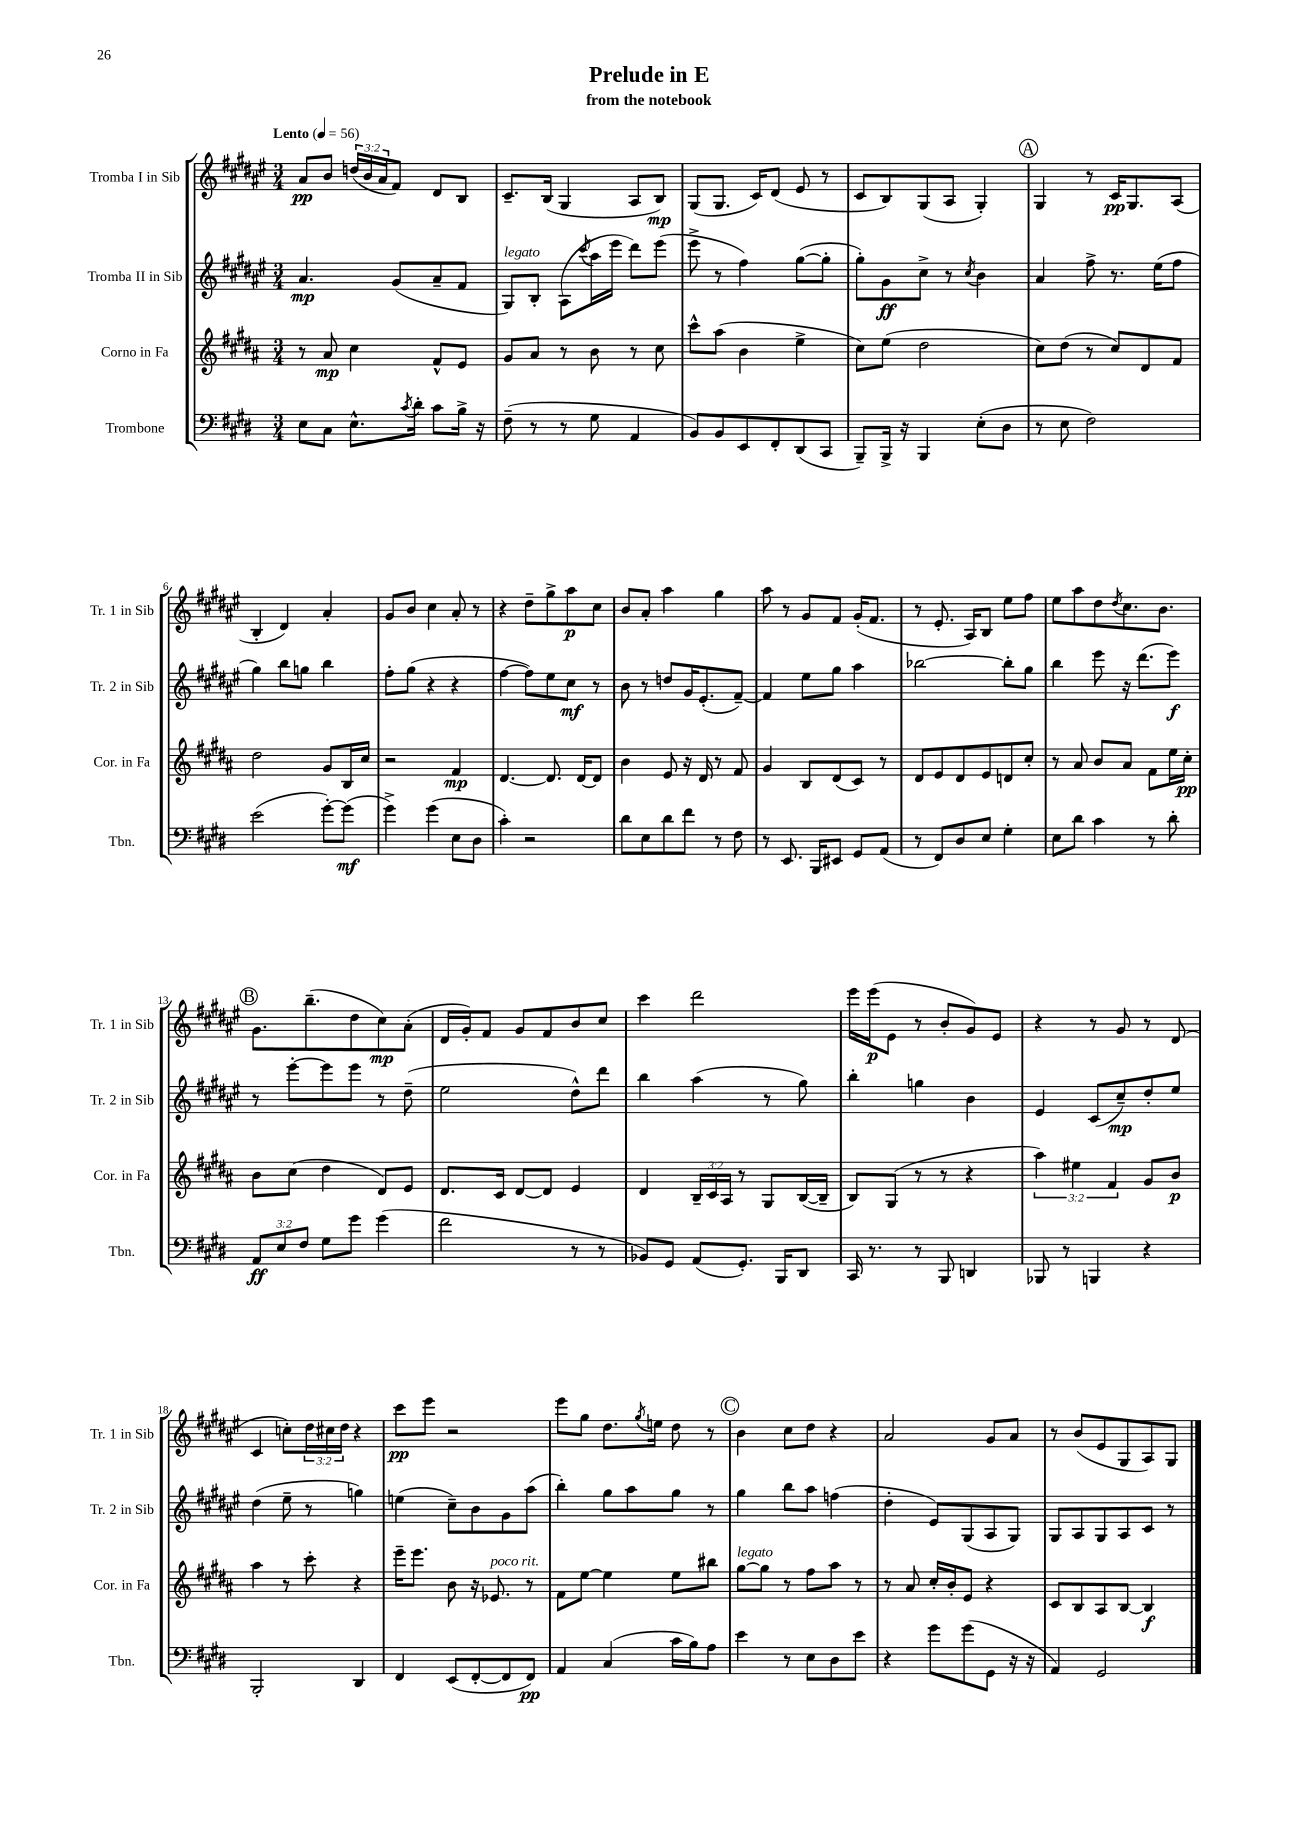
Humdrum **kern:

**kern	**kern	**kern	**kern
*staff4	*staff3	*staff2	*staff1
*clefF4	*clefG2	*clefG2	*clefG2
*k[f#c#g#d#]	*k[f#c#g#d#a#]	*k[f#c#g#d#a#e#]	*k[f#c#g#d#a#e#]
*M3/4	*M3/4	*M3/4	*M3/4
*MM56	*MM56	*MM56	*MM56
8E\L	8r	4.a#/	8a#/L
8C#\J	8a#/	.	8b/J
8.E^^\L	4cc#\	.	(24dd/LL
.	.	.	24b/
.	.	.	24a#/J
.	.	(8g#/L	8f#/J)
8qc#/	.	.	.
16d#'\Jk	.	.	.
8c#\L	8f#^^/L	8a#~/	8d#/L
16B^\Jk	8e/J	8f#/J	8B/J
16r	.	.	.
=	=	=	=
(8F#~\	8g#/L	8G#/L)	8.c#~/L
8r	8a#/J	8B'/J	.
.	.	.	(16B/Jk
8r	8r	(8A#\L	4G#/
.	.	8qccc#/	.
8G#\	8b\	16aa#\L	.
.	.	16eee#\JJ	.
4AA/	8r	8ddd#\L)	8A#/L
.	8cc#\	(8eee#\J	8B/J)
=	=	=	=
8BB/L)	8ccc#^^\L	8eee#^\	(8G#/L
8BB/	(8aa#\J	8r	8.G#/J
8EE/	4b\	4ff#\)	.
.	.	.	16c#/LK)
8FF#'/	.	.	(8d#/J
(8DD#/	4ee^\	([8gg#\L	8e#/
8CC#/J	.	8gg#'\]J	8r
=	=	=	=
8BBB~/L)	8cc#\L)	8gg#'\L)	8c#/L
16BBB^/Jk	(8ee\J	8g#\	8B/)
16r	.	.	.
4BBB/	2dd#\	8cc#^\J	(8G#/
.	.	8r	8A#/J
.	.	8qcc#/	.
(8E'\L	.	4b\	4G#'/)
8D#\J	.	.	.
=	=	=	=
8r	8cc#\L)	4a#/	4G#/
8E\	(8dd#\J	.	.
2F#\)	8r	8ff#^\	8r
.	8cc#/L)	8.r	16c#/LK
.	.	.	8.G#/
.	8d#/	.	.
.	.	(16ee#\LK	.
.	8f#/J	8ff#\J	(8A#/J
=	=	=	=
(2e\	2dd#\	4gg#\)	4B'/
.	.	8bb\L	4d#/)
.	.	8gg\J	.
[8g#'\L)	8g#/L	4bb\	4a#'/
(8g#\]J	16B/L	.	.
.	16cc#/JJ	.	.
=	=	=	=
4g#^\)	2r	8ff#'\L	8g#/L
.	.	(8gg#\J	8b/J
(4g#\	.	4r	4cc#\
8E\L	4f#/	4r	8a#'/
8D#\J	.	.	8r
=	=	=	=
4c#'\)	[4.d#/	[4ff#\	4r
2r	.	8ff#\]L)	8dd#~\L
.	8.d#/]	8ee#\	8gg#^\
.	.	8cc#\J	8aa#\
.	[16d#/LK	.	.
.	8d#/]J	8r	8cc#\J
=	=	=	=
8d#\L	4b\	8b\	8b/L
8E\	.	8r	8a#'/J
8d#\	8e/	8dd/L	4aa#\
8f#\J	16r	16g#/K	.
.	16d#/	(8.e#'/	.
8r	8r	.	4gg#\
8F#\	8f#/	[8f#~/J)	.
=	=	=	=
8r	4g#/	4f#/]	8aa#\
8.EE/	.	.	8r
.	8B/L	8ee#\L	8g#/L
16BBB/LK	.	.	.
8EE#/J	(8d#/	8gg#\J	8f#/J
8GG#/L	8c#/J)	4aa#\	(16g#'/LK
.	.	.	8.f#/J
(8AA/J	8r	.	.
=	=	=	=
8r	8d#/L	[2bb-\	8r
8FF#/L)	8e/	.	8.e#'/
8D#/	8d#/	.	.
.	.	.	16A#/LK)
8E/J	8e/	.	8B/J
4G#'\	8d/	8bb-'\]L	8ee#\L
.	8cc#'/J	8gg#\J	8ff#\J
=	=	=	=
8E\L	8r	4bb\	8ee#\L
8d#\J	8a#/	.	8aa#\
4c#\	8b/L	8eee#\	8dd#\
.	.	.	8qdd#/
.	8a#/J	16r	8.cc#\
.	.	(8.ddd#\L	.
8r	8f#\L	.	.
.	.	.	8.b\J
8d#'\	16ee\L	8eee#\J)	.
.	16cc#'\JJ	.	.
=	=	=	=
12AA/L	8b\L	8r	8.g#\L
12E/	.	.	.
.	(8cc#\J	[8eee#'\L	.
12F#/J	.	.	.
.	.	.	(8.bb~\
8G#\L	4dd#\	8eee#\]	.
8g#\J	.	8eee#\J	8dd#\
(4g#\	8d#/L)	8r	8cc#\)
.	8e/J	(8dd#~\	(8a#'\J
=	=	=	=
2f#\	8.d#/L	2ee#\	16d#/LL
.	.	.	16g#'/J)
.	.	.	8f#/J
.	16c#/Jk	.	.
.	[8d#/L	.	8g#/L
.	8d#/]J	.	8f#/
8r	4e/	8dd#^^\L)	8b/
8r	.	8ddd#\J	8cc#/J
=	=	=	=
8BB-/L)	4d#/	4bb\	4ccc#\
8GG#/J	.	.	.
(8AA/L	24B~/LL	(4aa#\	2ddd#\
.	24c#/	.	.
.	24A#/JJ	.	.
8.GG#'/J)	8r	.	.
.	8G#/L	8r	.
16BBB/LK	.	.	.
8DD#/J	([16B/L	8gg#\)	.
.	16B~/]JJ	.	.
=	=	=	=
16CC#/	8B/L)	4bb'\	16eee#\LL
8.r	.	.	(16eee#\J
.	(8G#/J	.	8e#\J
8r	8r	4gg\	8r
8BBB/	8r	.	8b'/L
4DD/	4r	4b\	8g#/)
.	.	.	8e#/J
=	=	=	=
8BBB-/	6aa#\)	4e#/	4r
8r	.	.	.
.	6ee#\	.	.
4BBB/	.	(8c#/L	8r
.	6f#/	.	.
.	.	8cc#~/)	8g#/
4r	8g#/L	8dd#'/	8r
.	8b/J	8ee#/J	(8d#/
=	=	=	=
2BBB'/	4aa#\	(4dd#\	4c#/
.	8r	8ee#~\	8cc'\L)
.	8ccc#'\	8r	24dd#\L
.	.	.	24cc#\
.	.	.	24dd#\JJ
4DD#/	4r	4gg\)	4r
=	=	=	=
4FF#/	16eee~\LK	(4ee\	8ccc#\L
.	8.eee\J	.	.
.	.	.	8eee#\J
(8EE/L	8b\	8cc#~\L)	2r
[8FF#'/	16r	8b\	.
.	8.e-/	.	.
8FF#/]	.	8g#\	.
8FF#/J)	8r	(8aa#\J	.
=	=	=	=
4AA/	8f#\L	4bb'\)	8eee#\L
.	[8ee\J	.	8gg#\J
(4C#/	4ee\]	8gg#\L	8.dd#\L
.	.	8aa#\	.
.	.	.	8qgg#/
.	.	.	16ee\Jk
16c#\LL	8ee\L	8gg#\J	8dd#\
16B\J)	.	.	.
8A\J	8bb#\J	8r	8r
=	=	=	=
4e\	[8gg#\L	4gg#\	4b\
.	8gg#\]J	.	.
8r	8r	8bb\L	8cc#\L
8E\L	8ff#\L	8aa#\J	8dd#\J
8D#\	8aa#\J	(4ff\	4r
8e\J	8r	.	.
=	=	=	=
4r	8r	4dd#'\	2a#/
.	8a#/	.	.
8g#\L	16cc#'/LL	8e#/L)	.
.	16b'/J	.	.
(8g#\	8e/J	(8G#/	.
8GG#\J	4r	8A#/	8g#/L
16r	.	8G#/J)	8a#/J
16r	.	.	.
=	=	=	=
4AA/)	8c#/L	8G#/L	8r
.	8B/	8A#/	(8b/L
2GG#/	8A#/	8G#/	8e#/
.	[8B/J	8A#/	8G#/
.	4B/]	8c#/J	8A#/)
.	.	8r	8G#/J
==	==	==	==
*-	*-	*-	*-
